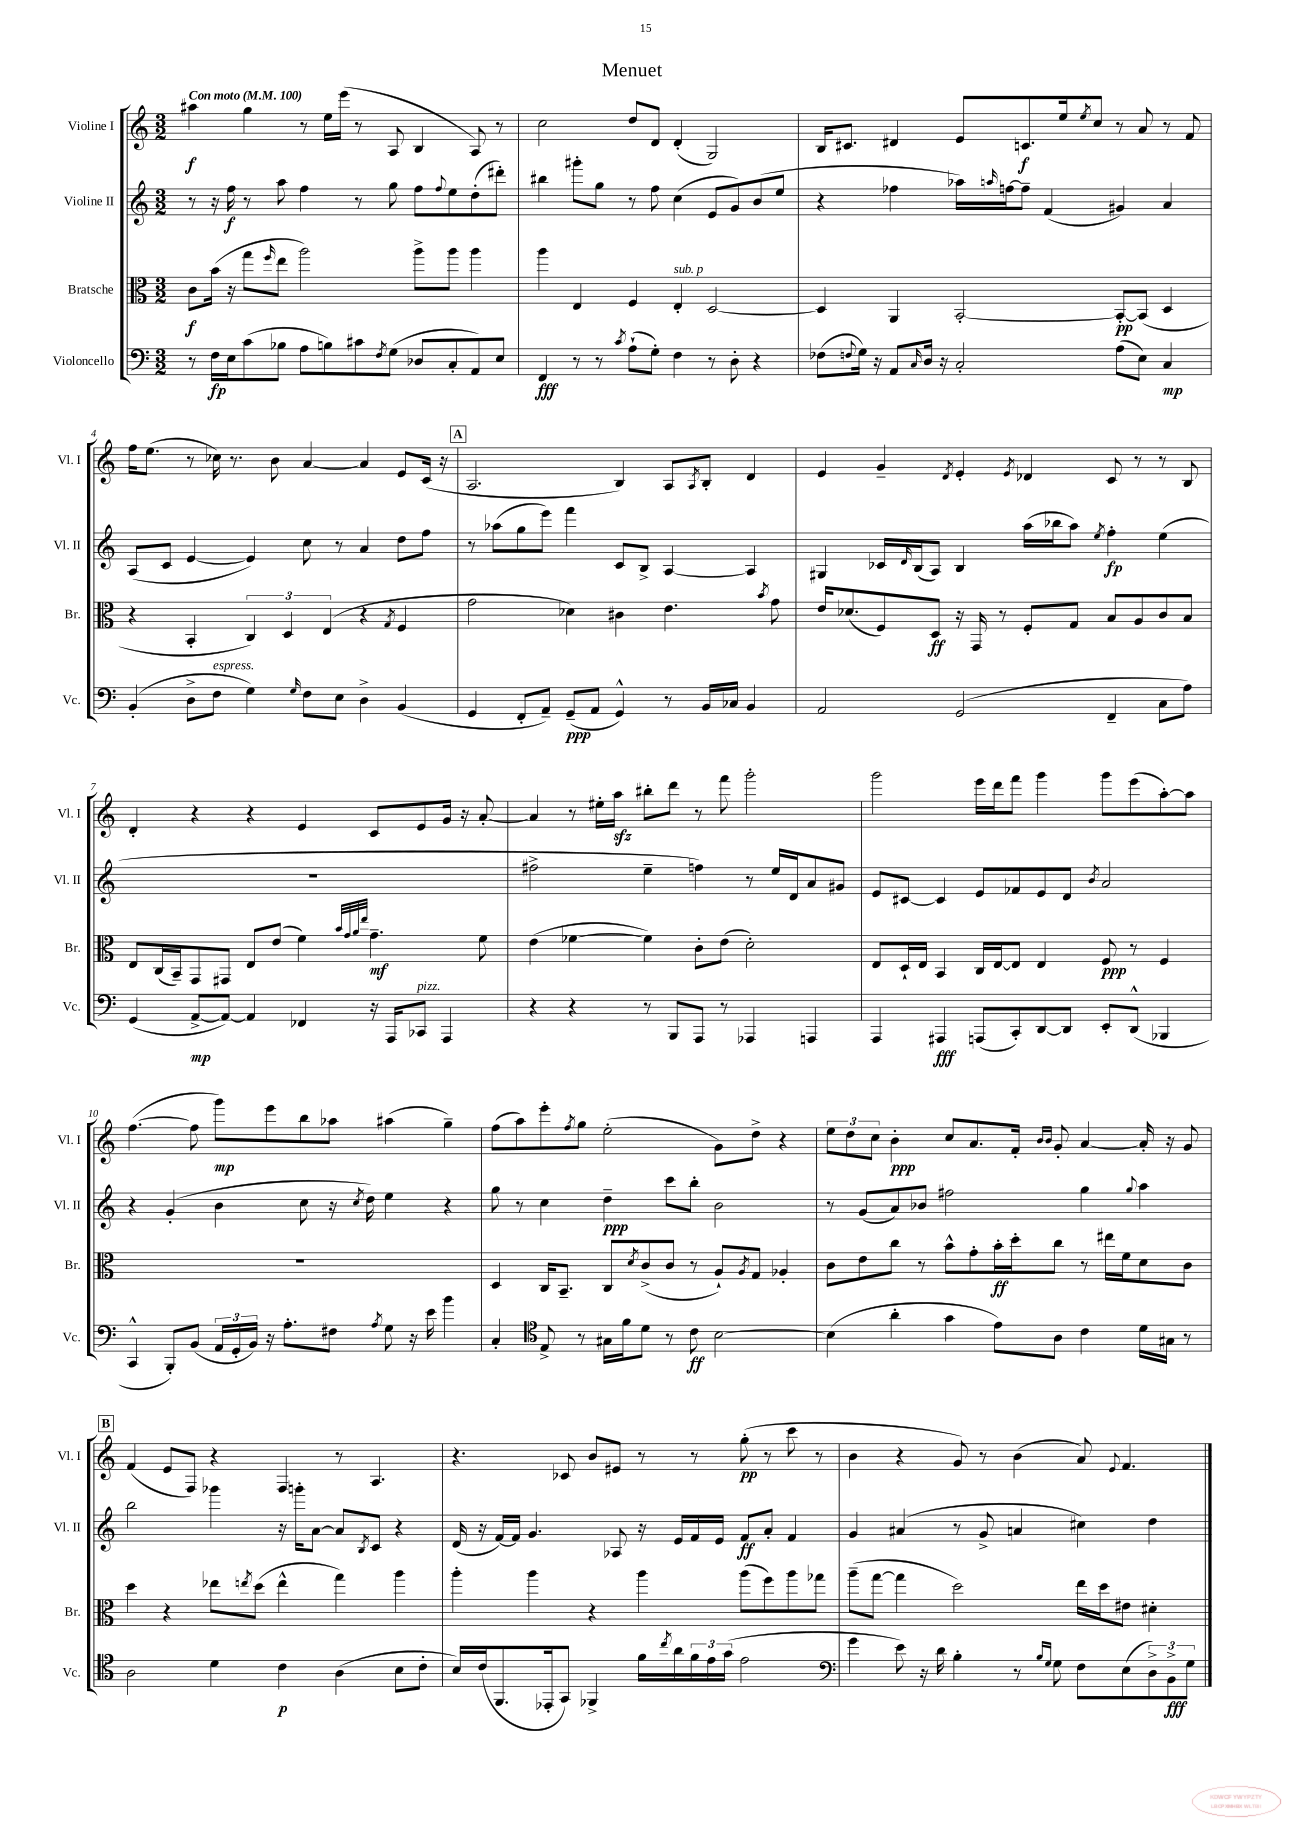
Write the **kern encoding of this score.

**kern	**kern	**kern	**kern
*staff4	*staff3	*staff2	*staff1
*clefF4	*clefC3	*clefG2	*clefG2
*k[]	*k[]	*k[]	*k[]
*M3/2	*M3/2	*M3/2	*M3/2
*MM100	*MM100	*MM100	*MM100
8r	8c\L	8r	4aa#\
16F\LL	(16b\Jk	16r	.
16E\J	16r	16ff\	.
(8c\	8gg\L	8r	4gg\
.	16qqff/	.	.
8B-\J	8ee\J	8aa\	.
8A\L	2aa\)	4ff\	8r
8B\)	.	.	16ee\LL
.	.	.	(16eee\JJ
8c#\	.	8r	8r
8qF/	.	.	.
(8G\J	.	8gg\	8A/
8D-/L	8aa^\L	8ff\L	4B/
.	.	8qqff/	.
8C'/	8aa\J	8ee\	.
8AA/)	4aa\	(8dd'\	8A/)
8E/J	.	8ddd#'\J)	8r
=	=	=	=
4FF/	4aa\	4bb#\	2cc\
8r	4E/	8ggg#'\L	.
8r	.	8gg\J	.
8qc/	.	.	.
(8A`\L	4F/	8r	8dd/L
8G'\J)	.	8ff\	8d/J
4F\	4E'/	(4cc\	(4d'/
8r	[2D/	8e/L	2G/)
8D'\	.	8g/)	.
4r	.	(8b/	.
.	.	8ee/J	.
=	=	=	=
(8F-\L	4D/]	4r	16B/LK
.	.	.	8.c#/J
8qqF/	.	.	.
16G\Jk)	.	.	.
16r	.	.	.
8AA/L	4AA/	4ff-\	4d#/
16qqC/	.	.	.
16D/Jk	.	.	.
16r	.	.	.
2C'/	[2BB'/	16aa-\LL)	8e/L
.	.	16qqaa/	.
.	.	[16ff\J	.
.	.	8ff~\]J	8.c/
.	.	(4f/	.
.	.	.	16ee/k
.	.	.	8qee/
.	.	.	8cc/J
(8A\L	8BB'/_L	4g#/)	8r
8E\J)	(8BB/]J	.	8a/
4C/	4D/	4a/	8r
.	.	.	8f/
=	=	=	=
(4BB'/	4r	(8A/L	16ff\LK
.	.	.	(8.ee\J
.	.	8c/J	.
8D^\L	4BB'/	[4e/	8r
8F\J	.	.	16cc-\)
.	.	.	8.r
4G\)	6C/)	4e/])	.
.	.	.	8b\
.	6D/	.	.
16qqG/	.	.	.
8F\L	.	8cc\	[4a/
.	(6E/	.	.
8E\J	.	8r	.
4D^\	4r	4a/	4a/]
.	8qG/	.	.
(4BB/	4F/	8dd\L	8e/L
.	.	8ff\J	(16c/Jk
.	.	.	16r
=	=	=	=
4GG/	2g\	8r	2.A/
.	.	(8aa-\L	.
8FF'/L	.	8gg\	.
8AA~/J)	.	8eee\J)	.
(8GG~/L	4d-\)	4fff\	.
8AA/J	.	.	.
4GG^^/)	4c#\	8c/L	4B/)
.	.	8B^/J	.
8r	4.e\	[4A/	8A/L
.	.	.	8qA/
16BB/LL	.	.	8B'/J
16C-/JJ	.	.	.
4BB/	.	4A/]	4d/
.	8qb/	.	.
.	8g\	.	.
=	=	=	=
2AA/	16e/LK	4G#/	4e/
.	(8.d-/	.	.
.	8F/)	16c-/LL	4g~/
.	.	16qqd/	.
.	.	(16B/J	.
.	8D/J	8A/J)	.
.	.	.	8qd/
(2GG/	16r	4B/	4e'/
.	16GG/	.	.
.	8r	.	.
.	.	.	8qe/
.	8F'/L	(16aa\LL	4d-/
.	.	16bb-\J	.
.	8G/J	8aa\J)	.
.	.	8qee/	.
4FF~/	8B/L	4ff'\	8c/
.	8A/	.	8r
8C\L	8c/	(4ee\	8r
8A\J)	8B/J	.	8B/
=	=	=	=
(4GG/	8E/L	1.r	4d'/
.	(16C/L	.	.
.	16BB~/J)	.	.
[8AA^/L	8GG/	.	4r
8AA/_J)	8GG#/J	.	.
4AA/]	8E/L	.	4r
.	(8e/J	.	.
4FF-/	4f\)	.	4e/
.	32qqb/LLL	.	.
.	32qqg/	.	.
.	32qqa/	.	.
.	32qqee/JJJ	.	.
16r	4.g~\	.	8c/L
16AAA/LK	.	.	.
8CC-/J	.	.	8e/
4AAA/	.	.	16g/Jk
.	.	.	16r
.	8f\	.	[8a'/
=	=	=	=
4r	(4e\	2ff#^\	4a/]
4r	[4f-\	.	8r
.	.	.	16ee#'\LL
.	.	.	16aa\JJ
8r	4f-\])	4ee~\	8bb#'\L
8BBB/L	.	.	8ddd\J
8AAA/J	8c'\L	4ff\)	8r
8r	(8e\J	.	8fff\
4AAA-/	2d'\)	8r	2ggg'\
.	.	16ee/LL	.
.	.	16d/J	.
4AAA/	.	8a/	.
.	.	8g#/J	.
=	=	=	=
4AAA/	8E/L	8e/L	2ggg\
.	16D`/L	[8c#/J	.
.	16E/JJ	.	.
4AAA#/	4BB/	4c#/]	.
(8AAA/L	16C/LL	8e/L	16eee\LL
.	[16E/J	.	16ddd\J
8CC'/)	8E/]J	8f-/	8fff\J
[8DD/	4E/	8e/	4ggg\
8DD/]J	.	8d/J	.
.	.	8qb/	.
8EE'/L	8F/	2a/	8ggg\L
(8DD^^/J	8r	.	(8eee\
4BBB-/	4F/	.	[8aa'\)
.	.	.	8aa\]J
=	=	=	=
4CC^^/	1.r	4r	([4.ff\
8BBB'/L)	.	(4g'/	.
(8BB/J	.	.	8ff\]
24AA/LL	.	4b\	8ggg\L)
24GG'/	.	.	.
24BB/JJ)	.	.	.
16r	.	.	8eee\
8.A'\L	.	.	.
.	.	8cc\	8bb\
8F#\J	.	16r	8aa-\J
.	.	8qcc/	.
.	.	16dd\)	.
8qA/	.	.	.
8G\	.	4ee\	(4aa#\
16r	.	.	.
16e\	.	.	.
4b\	.	4r	4gg~\)
=	=	=	=
4C'/	4D/	8gg\	(8ff\L
.	.	8r	8aa\)
*clefC4	*	*	*
8E^/	16C/LK	4cc\	8eee'\
.	8.BB~/J	.	.
.	.	.	8qff/
8r	.	.	8gg\J
16G#\LL	8C/L	4dd~\	(2ee'\
16f\J	.	.	.
.	8qd/	.	.
8d\J	(8c^/	.	.
8r	8c/J	8ccc\L	.
8c\	8r	8bb'\J	.
[2B\	8A`/L)	2b\	8g\L)
.	8qA/	.	.
.	8G/J	.	8dd^\J
.	4A-'/	.	4r
=	=	=	=
(4B\]	8c\L	8r	12ee\L
.	.	.	12dd\
.	8e\	(8g/L	.
.	.	.	12cc\J
4a'\	8cc\J	8a/)	4b'\
.	8r	8b-/J	.
4g\	8b^^\L	2ff#\	8cc/L
.	8g'\	.	8.a/
8e\L)	16b'\L	.	.
.	16dd'\J	.	16f'/Jk
.	.	.	16qqb/LL
.	.	.	16qqb/JJ
8A\J	8cc\J	.	8g'/
4c\	8r	4gg\	[4a/
.	16ee#\LL	.	.
.	16f\J	.	.
.	.	8qqgg/	.
16d\LL	8d\	4aa\	16a'/]
16G#\JJ	.	.	16r
8r	8c\J	.	8g/
=	=	=	=
2A\	4dd\	2bb\	(4f/
.	4r	.	8e/L
.	.	.	8F/J)
4d\	8ee-\L	4ggg-\	4r
.	8qee/	.	.
.	(8dd\J	.	.
4c\	4ee^^\	16r	4F/
.	.	16ggg'\LK	.
.	.	[8a\J	.
(4A\	4gg\)	8a/]L	8r
.	.	8qB/	.
.	.	8c/J	4.A/
8B\L	4aa\	4r	.
8c'\J	.	.	.
=	=	=	=
16B/LL)	4aa'\	(16d/	4.r
(16c/J	.	16r	.
8.FF/	.	[16f/LL)	.
.	.	16f/]JJ	.
.	4aa\	4.g/	.
16EE-'/k	.	.	.
8GG/J)	.	.	8c-/
4FF-^/	4r	.	8b/L
.	.	8A-/	8e#/J
16f\LL	4aa\	16r	8r
8qcc/	.	.	.
16a\	.	16e/LL	.
24f\	.	16f/	8r
24e\	.	.	.
.	.	16e/JJ	.
(24g\JJ	.	.	.
2e\	(8aa\L	8f/L	(8gg'\
.	8ff\)	8a'/J	8r
.	8aa\	4f/	8ccc\
.	8gg-\J	.	8r
=	=	=	=
*clefF4	*	*	*
4g\	(8aa~\L	4g/	4b\
.	[8gg\J	.	.
8e\)	4gg\]	(4a#/	4r
16r	.	.	.
16d\	.	.	.
4B'\	2dd\)	8r	8g/)
.	.	8g^/	8r
8r	.	4a/	(4b\
16qqB/LL	.	.	.
16qqG/JJ	.	.	.
8G\	.	.	.
8F\L	16ee\LL	4cc#\)	8a/)
.	16dd\J	.	.
.	.	.	8qqe/
(8E\	8e#\J	.	4.f/
12D^\)	4d#'\	4dd\	.
12BB^\	.	.	.
12G\J	.	.	.
==	==	==	==
*-	*-	*-	*-
